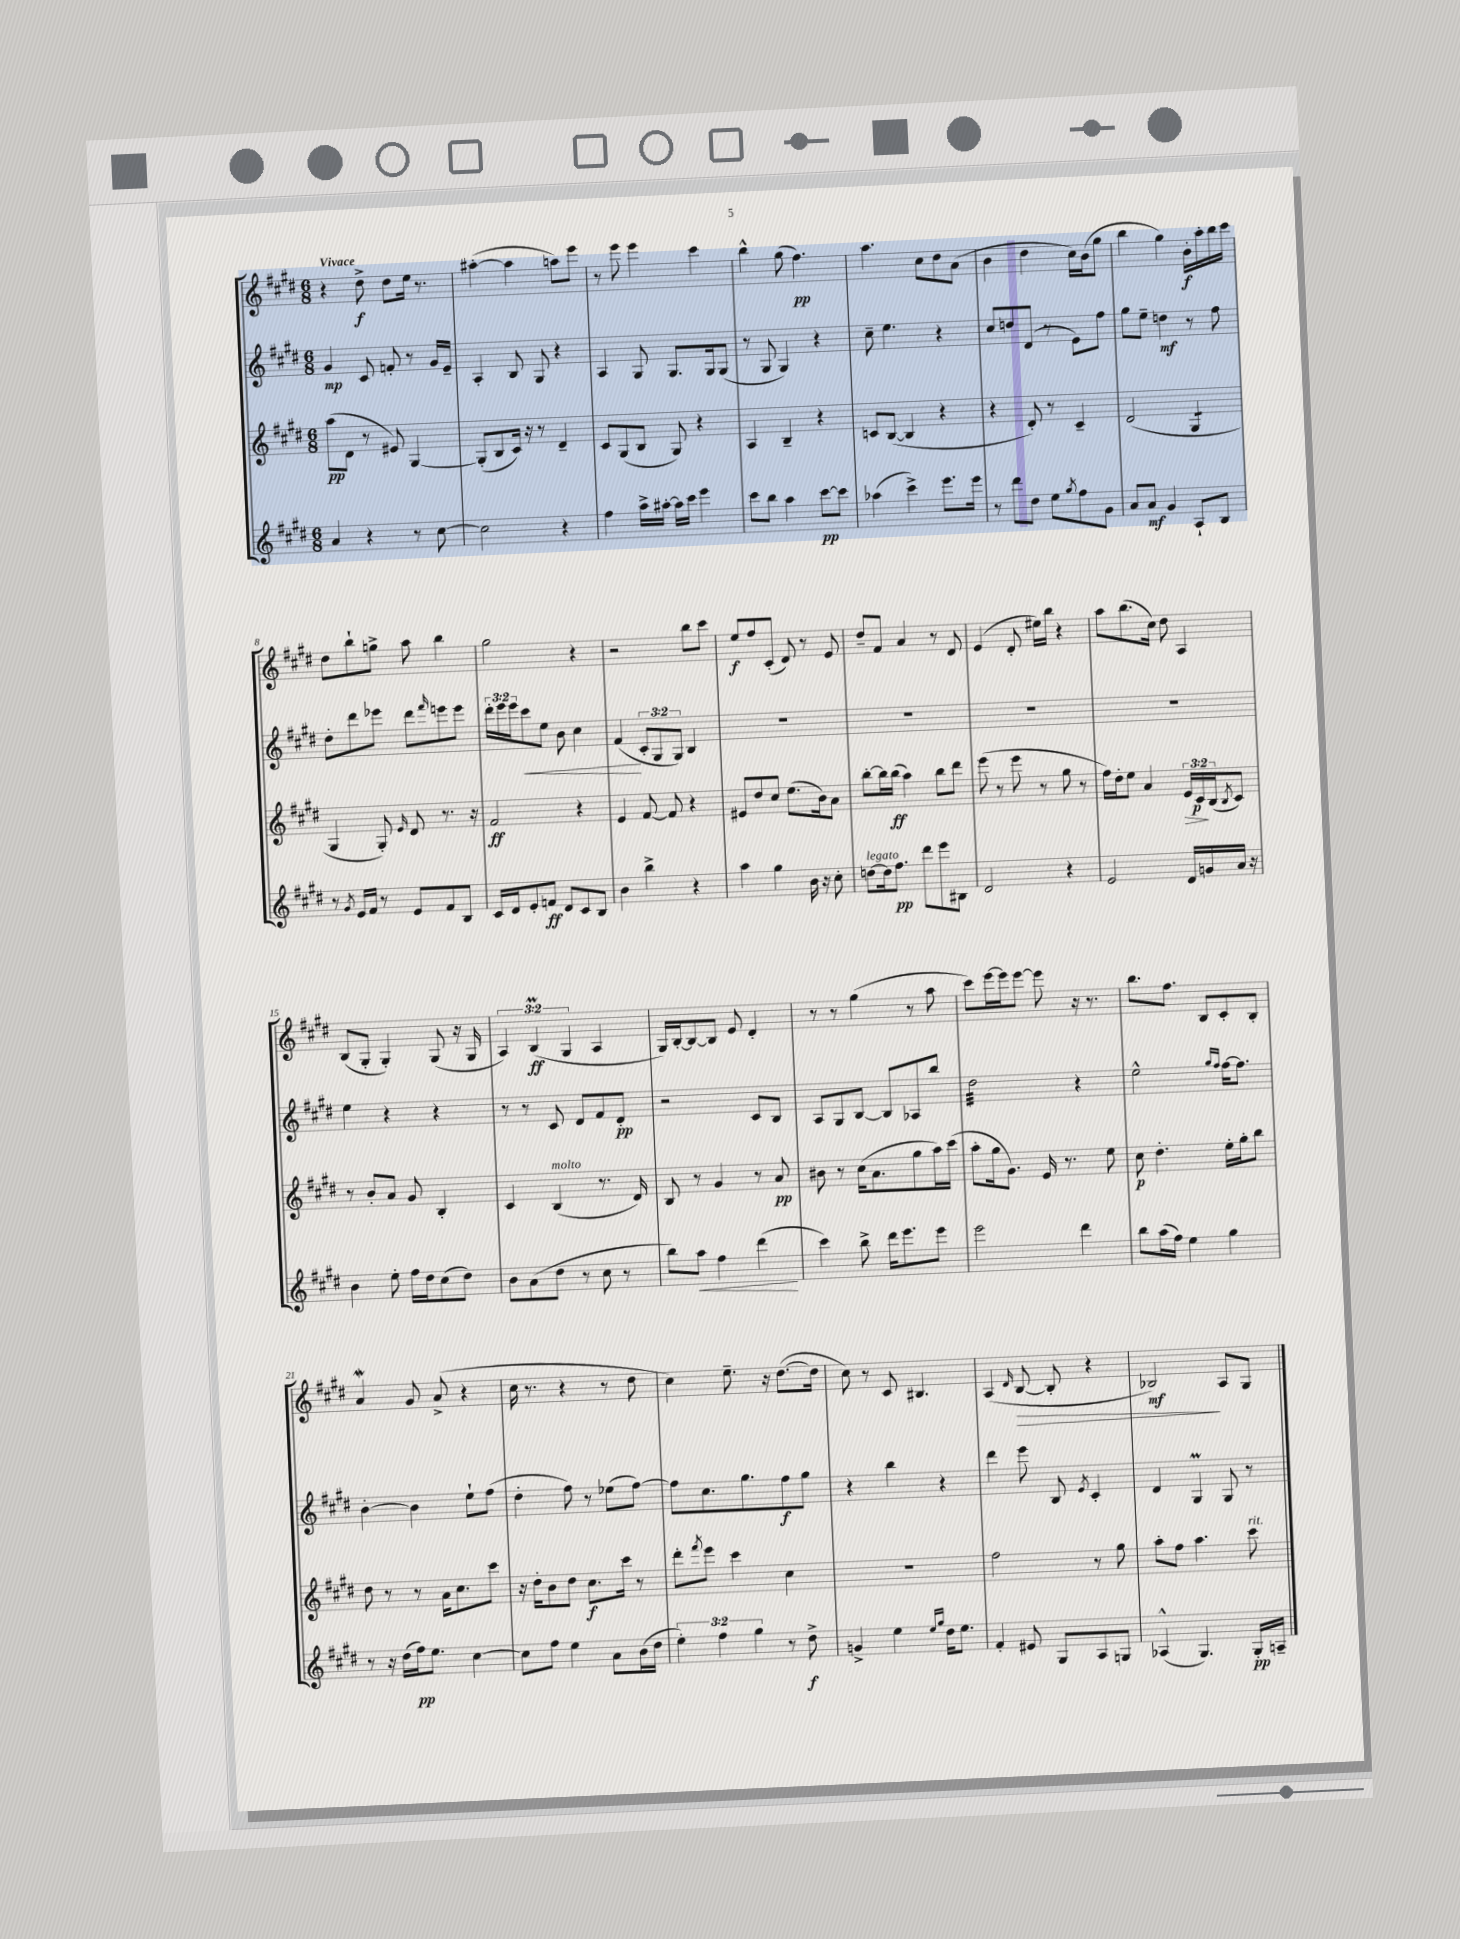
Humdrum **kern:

**kern	**kern	**kern	**kern
*staff4	*staff3	*staff2	*staff1
*clefG2	*clefG2	*clefG2	*clefG2
*k[f#c#g#d#]	*k[f#c#g#d#]	*k[f#c#g#d#]	*k[f#c#g#d#]
*M6/8	*M6/8	*M6/8	*M6/8
4a	(8aa	4g#	4r
.	8d#	.	.
4r	8r	8c#	8dd#^
.	8e#)	8f'	8dd#
8r	[4G#	8r	16ee
.	.	.	8.r
[8cc#	.	16g#	.
.	.	16e~	.
=	=	=	=
2cc#]	(8G#']	4A'	([4aa#'
.	8B	.	.
.	16c#)	8B	4aa#]
.	16r	.	.
.	8r	8G#	.
4r	4d#~	4r	8aa)
.	.	.	8eee
=	=	=	=
4ff#	8c#	4A	8r
.	(8G#	.	8eee
16aa^	8B	8G#	4eee
[16aa#'	.	.	.
16aa#]	8G#)	8.G#	.
16ccc#	.	.	.
4eee	4r	.	4ccc#
.	.	16G#	.
.	.	(8G#	.
=	=	=	=
8ccc#	4A	8r	4bb^^
8bb	.	8G#	.
4aa	4B~	4G#)	(8gg#
.	.	.	4.ff#)
[8ccc#	4r	4r	.
8ccc#]	.	.	.
=	=	=	=
(4aa-	8c	8cc#~	4.aa
.	([8B	4.ee	.
4ccc#^)	4B]	.	.
.	.	.	8cc#
8.eee	4r	4r	8dd#
.	.	.	(8a
16eee	.	.	.
=	=	=	=
8r	4r	8cc#	4b
8ddd#	.	8dd	.
8dd#	8d#')	(8d#	4dd#
8ee	8r	8r	.
8qgg#	.	.	.
8ff#	4c#~	8e)	16cc#)
.	.	.	(16b
8g#	.	8ff#	8gg#
=	=	=	=
8a	(2d#	8gg#	4bb
8a	.	8ee~	.
4g#	.	4dd	4gg#)
8A`	4G#	8r	16b'
.	.	.	16aa'
8B	.	8ff#	16bb
.	.	.	16ccc#
=	=	=	=
8r	4G#	8dd#'	8dd#
8qg#	.	.	.
16e	.	8ddd#	8bb`
16f#	.	.	.
8r	8G#')	8eee-	8gg^
.	16qqe	.	.
8e	8d#	8ddd#	8aa
.	.	16qqfff#	.
8f#	8.r	8eee	4bb
8B	.	8eee	.
.	16r	.	.
=	=	=	=
16c#	2f#	24ddd#'	2gg#
.	.	24eee	.
16d#	.	.	.
.	.	24eee	.
8e'	.	8ccc#	.
8f	.	8ee	.
8d#	.	8b	.
8c#	4r	4cc#	4r
8B	.	.	.
=	=	=	=
4b	4e	(4f#	2r
4bb^	[8f#	12c#'	.
.	.	12G#	.
.	8f#]	.	.
.	.	12G#)	.
4r	4r	4B	8bb
.	.	.	8ccc#
=	=	=	=
4aa	8e#	2.r	8ee
.	8dd#	.	8ff#
4gg#	8cc#	.	(8c#'
.	(8.ee	.	8d#)
16b	.	.	8r
16r	16b)	.	.
8cc#'	8a	.	8e
=	=	=	=
[8dd	[8bb'	2.r	8dd#~
16dd]	16bb]	.	8f#
8.ff#	(16bb	.	.
.	4aa)	.	4a
8ddd#	.	.	.
8eee	8bb	.	8r
8B#	8ddd#	.	8d#
=	=	=	=
2d#	(8eee	2.r	(4e
.	8r	.	.
.	8eee	.	8d#'
.	8r	.	16ee#)
.	.	.	16bb
4r	8gg#	.	4r
.	8r	.	.
=	=	=	=
2e	16ff#)	2.r	8aa
.	16dd#'	.	.
.	8ee	.	(8.bb
.	4a	.	.
.	.	.	16cc#)
.	.	.	8dd#
16d#	24e	.	4A
.	24c#	.	.
16g	.	.	.
.	(24B	.	.
.	8qB	.	.
16a	8c#)	.	.
16r	.	.	.
=	=	=	=
4b	8r	4ee	(8B
.	8b'	.	8G#'
8ee'	8a	4r	4G#')
16ff#	8g#	.	.
16dd#	.	.	.
(8cc#	4B'	4r	(8G#
8dd#)	.	.	16r
.	.	.	16G#
=	=	=	=
8b	4c#	8r	6A)
(8a	.	8r	.
.	.	.	(6B
8dd#	(4B	8c#	.
.	.	.	6G#
8r	.	8d#	.
8cc#	8.r	8f#	4A
8r	.	8d#'	.
.	16d#)	.	.
=	=	=	=
8bb)	8B	2r	16G#)
.	.	.	[16B'
8aa	8r	.	8B_
4ff#	4g#	.	8B]
.	.	.	8e
(4ddd#	8r	8c#	4d#'
.	8a	8B	.
=	=	=	=
4ccc#)	8b#	8A	8r
.	8r	8G#	8r
8bb^	(16cc#	[8B	(4gg#
.	8.a	.	.
16ddd#	.	8B]	.
8.eee	.	.	.
.	8gg#	8A-	8r
8eee	16aa)	8bb	8aa
.	(16ccc#	.	.
=	=	=	=
2eee	8aa'	2dd#	8ccc#)
.	16gg#	.	[16eee
.	8.g#)	.	16eee]
.	.	.	[8eee
.	16e	.	8eee]
.	8.r	.	.
4ddd#	.	4r	16r
.	.	.	8.r
.	8ee	.	.
=	=	=	=
8bb	8cc#	2ee^^	8.bb
(16aa	4.dd#'	.	.
16ff#)	.	.	8.ff#
4ee	.	.	.
.	.	.	8B
.	.	16qqgg#	.
.	.	16qqff#	.
4gg#	16ee'	[16ff#	8c#'
.	16gg#'	8.ff#]	.
.	8bb	.	8B'
=	=	=	=
8r	8dd#	[4b'	4a
16r	8r	.	.
(16dd#	.	.	.
16ff#)	8r	4b]	8g#
8.ee	.	.	.
.	16a	.	(8a^
.	8.cc#	.	.
[4cc#	.	8ee`	4r
.	8ccc#	(8ff#	.
=	=	=	=
8cc#]	16r	4dd#'	16cc#
.	16dd#'	.	8.r
8ff#	8b	.	.
4ee	8dd#	8ff#)	4r
.	8.cc#	8r	.
8a	.	(8ee-	8r
.	16ccc#	.	.
(16b	8r	[8ff#)	8dd#
16dd#	.	.	.
=	=	=	=
6ee')	8ddd#'	8ff#]	4cc#)
.	8qfff#	.	.
.	8eee	8.cc#	.
6ff#	.	.	.
.	4ccc#	.	8.ee~
.	.	8.gg#	.
6gg#	.	.	.
.	.	.	16r
8r	4cc#	8ff#	([8.dd#
8dd#^	.	8gg#	.
.	.	.	16dd#]
=	=	=	=
4g^	2.r	4r	8cc#)
.	.	.	8r
4ee	.	4bb	8c#
.	.	.	4.B#
16qqee	.	.	.
16qqgg#	.	.	.
16dd#	.	4r	.
8.ee	.	.	.
=	=	=	=
4f#'	2ff#	4ddd#	(4A
.	.	.	16qqd#
8e#	.	8eee	[8B
8G#	.	8B	8B']
.	.	8qe	.
8A	8r	4c#'	4r
8G	8gg#	.	.
=	=	=	=
(4A-^^	8aa'	4d#	2B-)
.	8ff#	.	.
4.G#)	4.aa	4G#	.
.	.	8G#	8A
16G#'	8ccc#	8r	8G#
16A~	.	.	.
==	==	==	==
*-	*-	*-	*-
